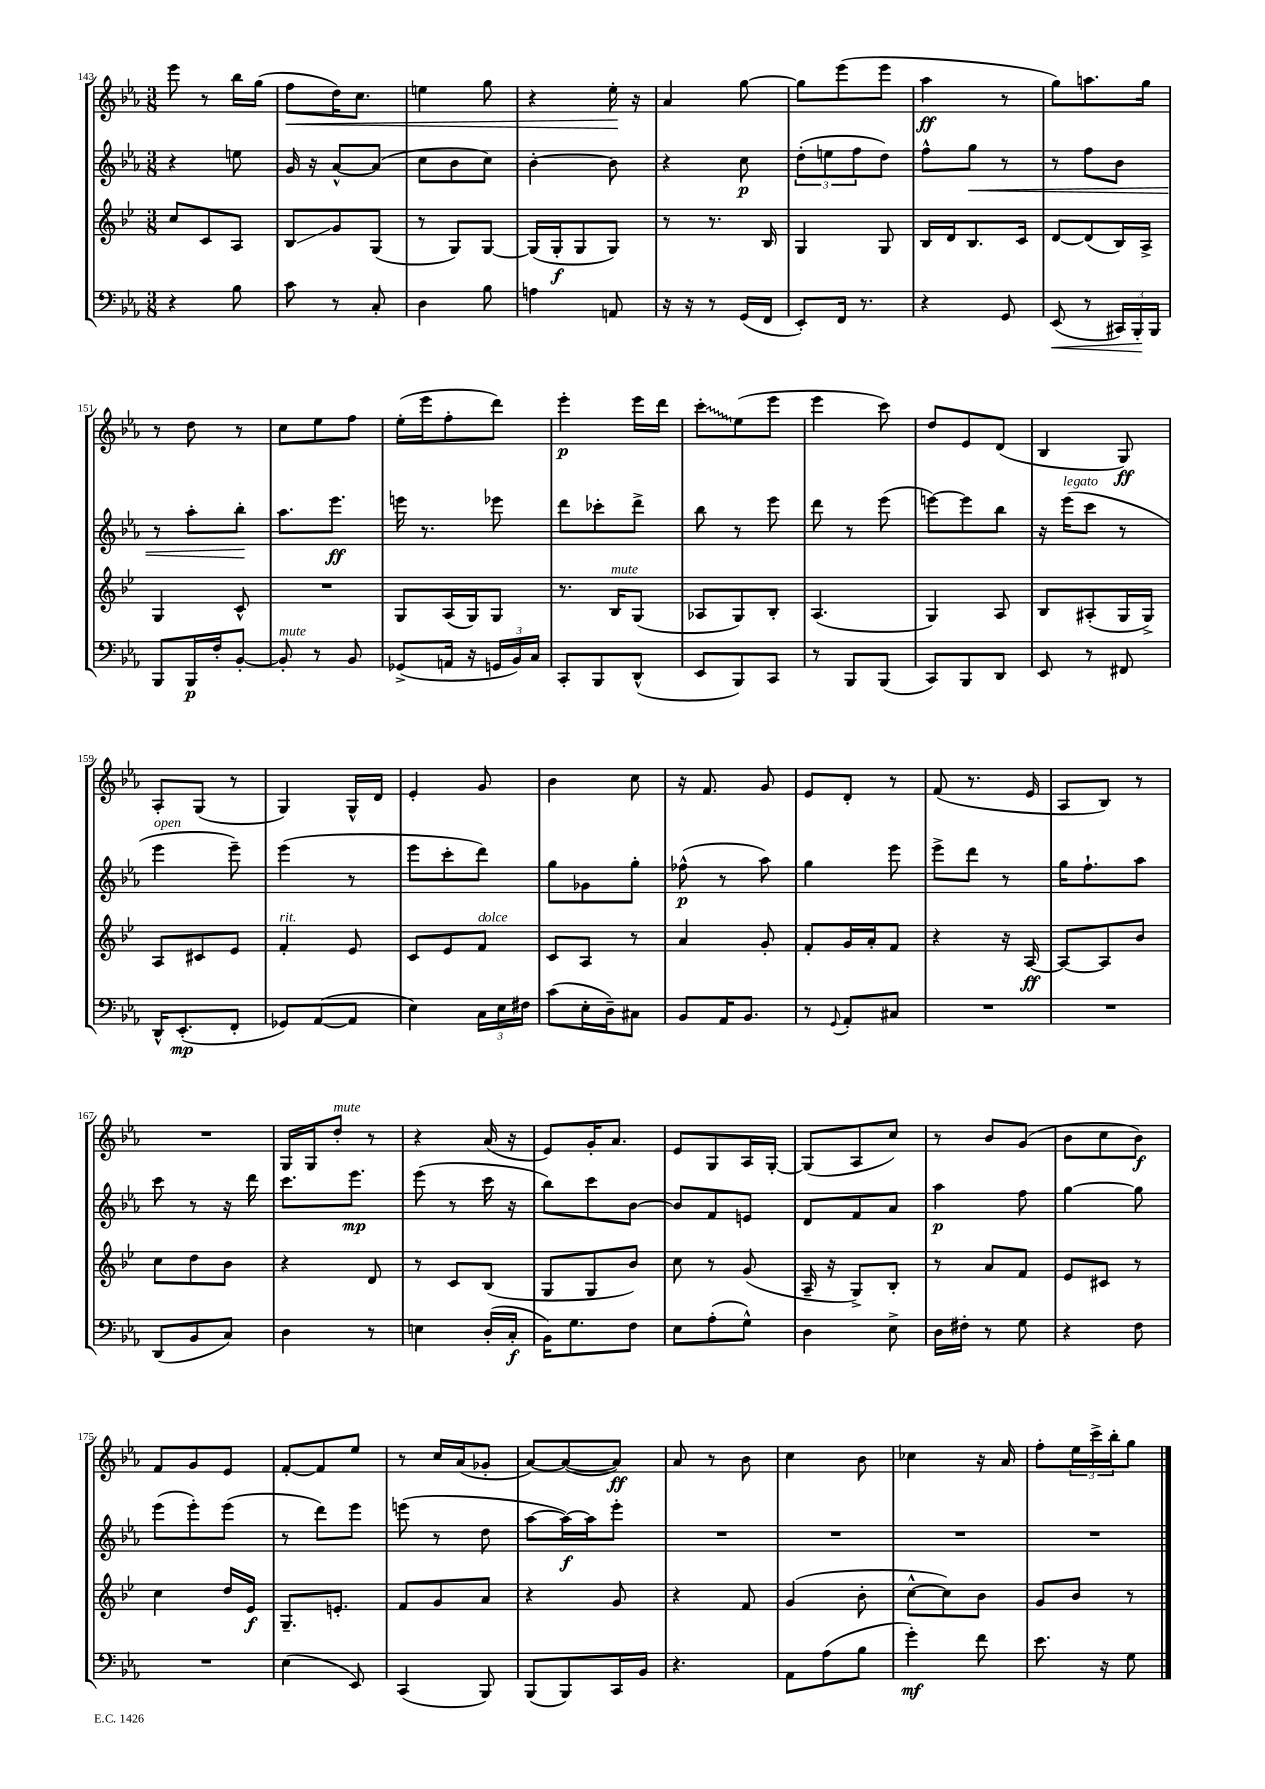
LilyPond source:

<<
\new StaffGroup <<
\new Staff = "s0" {
    \clef treble \key ees \major \numericTimeSignature \time 3/8
    ees'''8 r8 bes''16 g''16( |
    f''8\< d''16) c''8. |
    e''4 g''8 |
    r4 ees''16-.\! r16 |
    aes'4 g''8~ |
    g''8 ees'''8( ees'''8 |
    aes''4\ff r8 |
    g''8) a''8. g''16 |
    r8 d''8 r8 |
    c''8 ees''8 f''8 |
    ees''16-.( ees'''16 f''8-. d'''8) |
    ees'''4-.\p ees'''16 d'''16 |
    \once \override Glissando.style = #'zigzag c'''8-.\glissando ees''8( ees'''8 |
    ees'''4 c'''8) |
    d''8 ees'8 d'8( |
    bes4 g8\ff) |
    aes8-. g8( r8 |
    g4) g16-^ d'16 |
    ees'4-. g'8 |
    bes'4 c''8 |
    r16 f'8. g'8 |
    ees'8 d'8-. r8 |
    f'8( r8. ees'16 |
    aes8 bes8) r8 |
    R4. |
    g16 g16 d''8-.^\markup { \italic "mute" } r8 |
    r4 aes'16( r16 |
    ees'8) g'16-. aes'8. |
    ees'8 g8 aes16 g16~-. |
    g8( aes8 c''8) |
    r8 bes'8 g'8( |
    bes'8 c''8 bes'8\f) |
    f'8 g'8 ees'8 |
    f'8~-. f'8 ees''8 |
    r8 c''16 aes'16( ges'8-. |
    aes'8~) aes'8~( aes'8\ff) |
    aes'8 r8 bes'8 |
    c''4 bes'8 |
    ces''4 r16 aes'16 |
    f''8-. \tuplet 3/2 { ees''16 c'''16-> bes''16-. } g''8 \bar "|." |
}
\new Staff = "s1" {
    \clef treble \key ees \major \numericTimeSignature \time 3/8
    r4 e''8 |
    g'16 r16 aes'8~-^ aes'8( |
    c''8 bes'8 c''8) |
    bes'4~-. bes'8 |
    r4 c''8\p |
    \tuplet 3/2 { d''8-.( e''8 f''8 } d''8) |
    f''8-^ g''8\< r8 |
    r8 f''8 bes'8 |
    r8 aes''8-. bes''8-.\! |
    aes''8. ees'''8.\ff |
    e'''16 r8. ees'''8 |
    d'''8 ces'''8-. d'''8-> |
    bes''8 r8 ees'''8 |
    d'''8 r8 ees'''8( |
    e'''8~) e'''8 bes''8 |
    r16 ees'''16^\markup { \italic "legato" }( c'''8 r8 |
    ees'''4^\markup { \italic "open" } ees'''8--) |
    ees'''4( r8 |
    ees'''8 c'''8-. d'''8) |
    g''8 ges'8 g''8-. |
    fes''8-^\p( r8 aes''8) |
    g''4 ees'''8 |
    ees'''8-> d'''8 r8 |
    g''16 f''8.-! aes''8 |
    c'''8 r8 r16 d'''16 |
    c'''8. ees'''8.\mp |
    ees'''8( r8 c'''16 r16 |
    bes''8) c'''8 bes'8~ |
    bes'8 f'8 e'8 |
    d'8 f'8 aes'8 |
    aes''4\p f''8 |
    g''4~ g''8 |
    ees'''8( ees'''8-.) ees'''8( |
    r8 d'''8) ees'''8 |
    e'''8( r8 d''8 |
    aes''8~ aes''16~\f) aes''16 ees'''8-. |
    R4. |
    R4. |
    R4. |
    R4. \bar "|." |
}
\new Staff = "s2" {
    \clef treble \key bes \major \numericTimeSignature \time 3/8
    c''8 c'8 a8 |
    bes8\glissando g'8 g8( |
    r8 g8) g8~ |
    g16( g16-.\f g8 g8) |
    r8 r8. bes16 |
    g4 g8 |
    bes16 d'16 bes8. c'16 |
    d'8~ d'8( bes16) a16-> |
    g4 c'8-^ |
    R4. |
    g8 a16( g16) g8 |
    r8. bes16^\markup { \italic "mute" } g8( |
    aes8 g8) bes8-. |
    a4.( |
    g4) a8 |
    bes8 ais8-.( g16 g16->) |
    a8 cis'8 ees'8 |
    f'4-.^\markup { \italic "rit." } ees'8 |
    c'8 ees'8 f'8^\markup { \italic "dolce" } |
    c'8 a8 r8 |
    a'4 g'8-. |
    f'8-. g'16 a'16-. f'8 |
    r4 r16 a16~\ff |
    a8~ a8 bes'8 |
    c''8 d''8 bes'8 |
    r4 d'8 |
    r8 c'8 bes8( |
    g8 g8 bes'8) |
    c''8 r8 g'8( |
    a16-- r16 g8->) bes8-. |
    r8 a'8 f'8 |
    ees'8 cis'8 r8 |
    c''4 d''16 ees'16\f |
    g8.-- e'8.-. |
    f'8 g'8 a'8 |
    r4 g'8 |
    r4 f'8 |
    g'4( bes'8-. |
    c''8~-^ c''8) bes'8 |
    g'8 bes'8 r8 \bar "|." |
}
\new Staff = "s3" {
    \clef bass \key ees \major \numericTimeSignature \time 3/8
    r4 bes8 |
    c'8 r8 c8-. |
    d4 bes8 |
    a4 a,8 |
    r16 r16 r8 g,16( f,16 |
    ees,8-.) f,16 r8. |
    r4 g,8 |
    ees,8\<( r8 \tuplet 3/2 { cis,16) bes,,16-.\! bes,,16 } |
    bes,,8 bes,,16\p f16-. bes,8~-. |
    bes,8-.^\markup { \italic "mute" } r8 bes,8 |
    ges,8->( a,16 r16 \tuplet 3/2 { g,16 bes,16) c16 } |
    c,8-. bes,,8 d,8-^( |
    ees,8 bes,,8) c,8 |
    r8 bes,,8 bes,,8( |
    c,8) bes,,8 d,8 |
    ees,8 r8 fis,8 |
    d,16-^ ees,8.-.\mp( f,8-. |
    ges,8) aes,8~( aes,8 |
    ees4) \tuplet 3/2 { c16 ees16 fis16 } |
    c'8( ees16-. d16--) cis8 |
    bes,8 aes,16 bes,8. |
    r8 \appoggiatura { g,8 } aes,8-. cis8 |
    R4. |
    R4. |
    d,8( bes,8 c8) |
    d4 r8 |
    e4 d16-.( c16-.\f |
    bes,16) g8. f8 |
    ees8 aes8-.( g8-^) |
    d4 ees8-> |
    d16 fis16-. r8 g8 |
    r4 f8 |
    R4. |
    ees4( ees,8) |
    c,4( bes,,8) |
    bes,,8( bes,,8) c,16 bes,16 |
    r4. |
    aes,8 aes8( bes8 |
    g'4-.\mf) f'8 |
    ees'8. r16 g8 \bar "|." |
}
>>
>>
\layout { \context { \Score currentBarNumber = #143 } }
